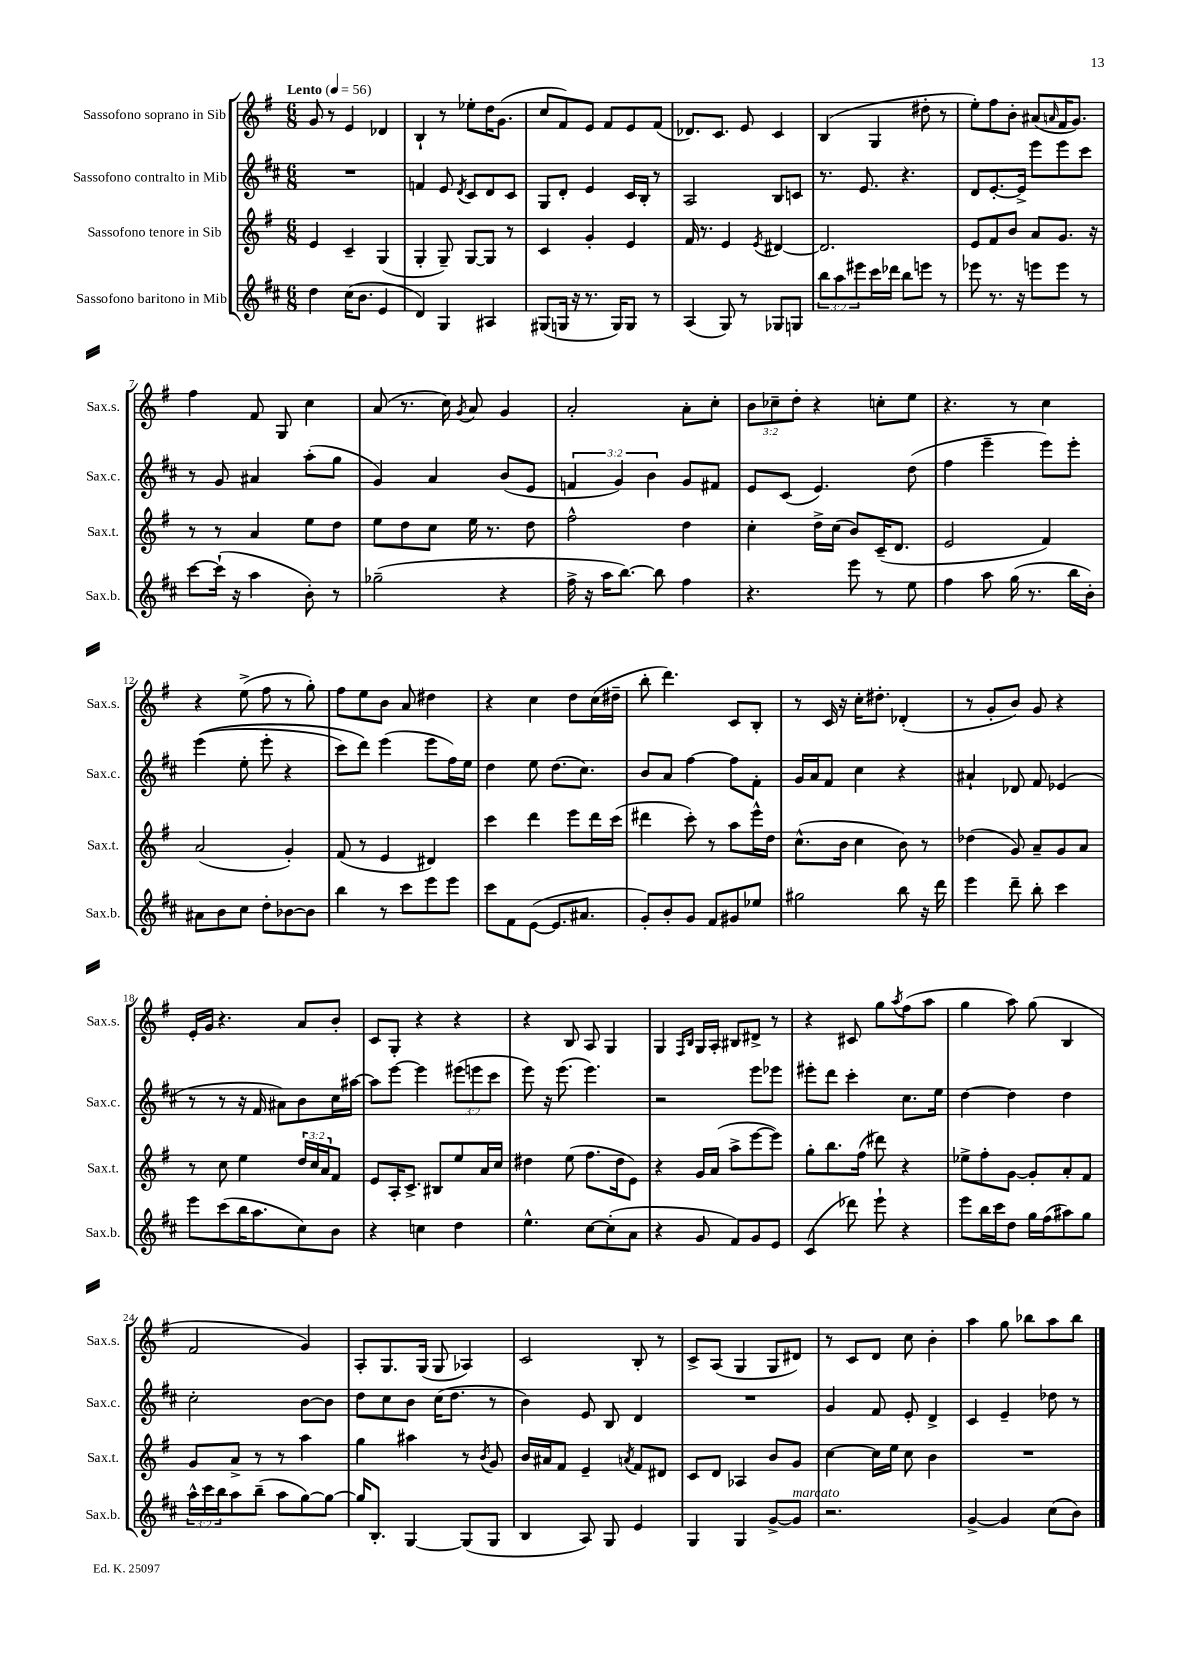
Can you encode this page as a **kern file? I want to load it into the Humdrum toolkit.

**kern	**kern	**kern	**kern
*part4	*part3	*part2	*part1
*staff4	*staff3	*staff2	*staff1
*I"Sassofono baritono in Mib	*I"Sassofono tenore in Sib	*I"Sassofono contralto in Mib	*I"Sassofono soprano in Sib
*I'Sax.b.	*I'Sax.t.	*I'Sax.c.	*I'Sax.s.
*clefG2	*clefG2	*clefG2	*clefG2
*k[f#c#]	*k[f#]	*k[f#c#]	*k[f#]
*M6/8	*M6/8	*M6/8	*M6/8
*MM56	*MM56	*MM56	*MM56
=1	=1	=1	=1
!	!	!	!LO:TX:a:B:t=Lento
4dd\	4e/	2.r	8g/
.	.	.	8r
(16cc#\KL	4c~/	.	4e/
8.b\J	.	.	.
4e/	(4G/	.	4d-X/
=2	=2	=2	=2
4d/)	4G'/	4fn/	4B`/
4G/	8G~/)	8e/	8r
.	.	8qd/	.
.	[8G/L	8c#/L	8ee-X'\L
4A#X/	8G/J]	8d/	16dd\K
.	.	.	(8.g\J
.	8r	8c#/J	.
=3	=3	=3	=3
(8G#X/L	4c/	8G/L	8cc/L
16Gn/Jk	.	8d'/J	8f#/)
16r	.	.	.
8.r	4g'/	4e/	8e/J
.	.	.	8f#/L
16G/KL)	.	.	.
8G/J	4e/	16c#/LL	8e/
.	.	16B'/JJ	.
8r	.	8r	(8f#/J
=4	=4	=4	=4
(4A/	16f#/	2A/	8.d-X/L)
.	8.r	.	.
.	.	.	8.c/J
8G/)	4e/	.	.
8r	.	.	8e/
.	8qe/	.	.
8G-X/L	[4d#X/	8B/L	4c/
8Gn/J	.	8cn/J	.
=5	=5	=5	=5
12bb\L	2.d#/]	8.r	(4B/
12aa\	.	.	.
12eee#X\	.	.	.
.	.	8.e/	.
16ccc#\L	.	.	4G/
16ddd-X\JJ	.	.	.
8bb\L	.	4.r	.
8eeen\J	.	.	8dd#X'\
8r	.	.	8r
=6	=6	=6	=6
8eee-X\	8e/L	8d/L	8ee'\L)
8.r	8f#/	[8.e'/	8ff#\
.	8b/J	.	8b'\J
16r	.	16e^/Jk]	.
8eeen\L	8a/L	8eee\L	(8a#X/L
.	.	.	16qqan/
8eee\J	8.g/J	8eee\	16f#/K
.	.	.	8.g/J)
8r	.	8ccc#\J	.
.	16r	.	.
!!LO:LB:g=z
=7	=7	=7	=7
[8ccc#\L	8r	8r	4ff#\
(16ccc#`\Jk]	8r	8g/	.
16r	.	.	.
4aa\	4a/	4a#X/	8f#/
.	.	.	8G/
8b'\)	8ee\L	(8aa'\L	4cc\
8r	8dd\J	8gg\J	.
=8	=8	=8	=8
(2gg-X~\	8ee\L	4g/)	(8a/
.	8dd\	.	8.r
.	8cc\J	4a/	.
.	.	.	16cc\)
.	.	.	8qg/
.	16ee\	.	8a/
.	8.r	.	.
4r	.	(8b/L	4g/
.	8dd\	8e/J	.
=9	=9	=9	=9
16ff#^\	2ff#^^\	6fn/	2a'/
16r	.	.	.
16aa\KL	.	.	.
.	.	6g/)	.
[8.bb\J)	.	.	.
.	.	6b\	.
8bb\]	.	.	.
4ff#\	4dd\	8g/L	8a'\L
.	.	8f#X/J	8cc'\J
=10	=10	=10	=10
4.r	4cc'\	8e/L	12b\L
.	.	.	12cc-X~\
.	.	(8c#/J	.
.	.	.	12dd'\J
.	16dd^\LL	4.e/)	4r
.	(16cc\JJ	.	.
8eee\	8b/L)	.	.
8r	(16c~/K	.	8ccn'\L
.	8.d/J	.	.
8ee\	.	(8dd\	8ee\J
=11	=11	=11	=11
4ff#\	2e/	4ff#\	4.r
8aa\	.	4eee~\	.
(16gg\	.	.	8r
8.r	.	.	.
.	4f#/)	8eee\L)	4cc\
16bb\LL	.	8eee'\J	.
16b'\JJ)	.	.	.
!!LO:LB:g=z
=12	=12	=12	=12
8a#X\L	(2a/	((4eee\	4r
8b\	.	.	.
8cc#\J	.	8ee'\	(8ee^\
8dd'\L	.	8eee'\	8ff#\
[8b-X\	4g'/)	4r	8r
8b-\J]	.	.	8gg'\)
=13	=13	=13	=13
4bb\	(8f#/	8ccc#\L)	8ff#\L
.	8r	8ddd\J)	8ee\
8r	4e/	(4eee\	8b\J
8ccc#\L	.	.	8a/
8eee\	4d#X/)	8eee\L	4dd#X\
8eee\J	.	16ff#\L)	.
.	.	16ee\JJ	.
=14	=14	=14	=14
8ccc#\L	4ccc\	4dd\	4r
8f#\	.	.	.
([8e\J	4ddd\	8ee\	4cc\
8.e/L]	.	(8.dd\L	.
.	8eee\L	.	8dd\L
8.a#X/J	.	8.cc#\J)	.
.	16ddd\L	.	(16cc\L
.	(16ccc\JJ	.	16dd#X~\JJ
=15	=15	=15	=15
8g'/L)	4ddd#X\	8b/L	8bb'\
8b'/	.	8a/J	4.ddd\)
8g/J	8ccc'\)	[4ff#\	.
8f#/L	8r	.	.
8g#X/	8aa\L	8ff#\L]	8c/L
8ee-X/J	16eee^^\L	8f#'\J	8B'/J
.	16dd\JJ	.	.
=16	=16	=16	=16
2gg#X\	(8.cc^^\L	16g/LL	8r
.	.	16a/J	.
.	.	8f#/J	16c/
.	16b\Jk	.	16r
.	4cc\	4cc#\	16cc'\KL
.	.	.	8.dd#X'\J
8bb\	8b\)	4r	(4d-X'/
16r	8r	.	.
16ddd\	.	.	.
=17	=17	=17	=17
4eee\	(4dd-X\	4a#X`/	8r
.	.	.	8g'/L
8ddd~\	8g/)	8d-X/	8b/J)
8bb'\	8a~/L	8f#/	8g/
4ccc#\	8g/	(4e-X/	4r
.	8a/J	.	.
!!LO:LB:g=z
=18	=18	=18	=18
8eee\L	8r	8r	16e'/LL
.	.	.	16g/JJ
(8ccc#\	8cc\	8r	4.r
16bb\K	4ee\	16r	.
8.aa\	.	16f#/	.
.	.	8a#X\L)	.
8cc#\)	24dd/LL	8b\	8a/L
.	24cc/	.	.
.	24a/J	.	.
8b\J	8f#/J	16cc#\L	8b'/J
.	.	[16aa#X\JJ	.
=19	=19	=19	=19
4r	8e/L	8aa#\L]	8c/L
.	16A'/K	[8eee\J	8G'/J
.	8.c^/J	.	.
4ccn\	.	4eee\]	4r
.	8B#X/L	.	.
4dd\	8ee/	(12eee#X\L	4r
.	.	12eeen\	.
.	16a/L	.	.
.	.	12ccc#\J	.
.	16cc/JJ	.	.
=20	=20	=20	=20
4.ee^^\	4dd#X\	8eee\)	4r
.	.	16r	.
.	.	(8.eee\	.
.	(8ee\	.	8B/
[8cc#\L	8.ff#\L	4.eee\)	8A/
(8cc#'\]	.	.	4G/
.	16dd#\k	.	.
8a\J	8e\J)	.	.
=21	=21	=21	=21
4r	4r	2r	4G/
.	.	.	16qqF#/LL
.	.	.	16qqB/JJ
8g/	16g/LL	.	16G/LL
.	(16a/JJ	.	16A'/JJ
8f#/L)	8aa^\L	.	8B#X/L
8g/	[8eee\	8eee\L	8d#X^/J
8e/J	8eee\J])	8eee-X\J	8r
=22	=22	=22	=22
(4c#/	8gg'\L	8eee#X'\L	4r
.	8.bb\	8ddd\J	.
8ddd-X\)	.	4ccc#'\	8c#X/
.	(16ff#\Jk	.	.
8eee`\	8ddd#X\)	.	8gg\L
.	.	.	8qaa/
4r	4r	8.cc#\L	(8ff#\
.	.	.	8aa\J
.	.	16ee\Jk	.
=23	=23	=23	=23
8eee\L	8ee-X^\L	[4dd\	4gg\
16bb\L	8ff#'\	.	.
16ccc#\J	.	.	.
8dd\J	[8g\J	4dd\]	8aa\)
16gg\LL	8g'/L]	.	(8gg\
(16ff#\J	.	.	.
8aa#X\)	8a'/	4dd\	4B/
8gg\J	8f#/J	.	.
!!LO:LB:g=z
=24	=24	=24	=24
24aa^^\LL	8g/L	2cc#'\	2f#/
24ccc#\	.	.	.
24bb\J	.	.	.
8aa\	8a^/J	.	.
(8bb~\J	8r	.	.
8aa\L	8r	.	.
[8gg\)	4aa\	[8b\L	4g/)
8gg\J_	.	8b\J]	.
=25	=25	=25	=25
16gg/KL]	4gg\	8dd\L	8A'/L
8.B'/J	.	.	.
.	.	8cc#\	8.G/
[4G/	4aa#X\	8b\J	.
.	.	.	(16G/Jk
.	.	(16cc#\KL	8G/
.	.	8.dd\J	.
(8G/L]	8r	.	4A-X/)
.	8qb/	.	.
8G/J	8g/	8r	.
=26	=26	=26	=26
4B/	16b/LL	4b\)	2c/
.	16a#X/J	.	.
.	8f#/J	.	.
8A/)	4e~/	8e/	.
8G/	.	8B/	.
.	8qan/	.	.
4e/	8f#/L	4d/	8B'/
.	8d#X/J	.	8r
=27	=27	=27	=27
4G/	8c/L	2.r	8c^/L
.	8d/J	.	(8A/J
4G/	4A-X/	.	4G/
[8g^/L	8b/L	.	8G/L
!LO:TX:a:i:t=marcato	!	!	!
8g/J]	8g/J	.	8d#X/J)
=28	=28	=28	=28
2.r	[4cc\	4g/	8r
.	.	.	8c/L
.	16cc\LL]	8f#/	8d/J
.	16ee\JJ	.	.
.	8cc\	8e'/	8cc\
.	4b\	4d^/	4b'\
=29	=29	=29	=29
[4g^/	2.r	4c#/	4aa\
4g/]	.	4e~/	8gg\
.	.	.	8bb-X\L
(8cc#\L	.	8dd-X\	8aa\
8b\J)	.	8r	8bb-\J
==	==	==	==
*-	*-	*-	*-
